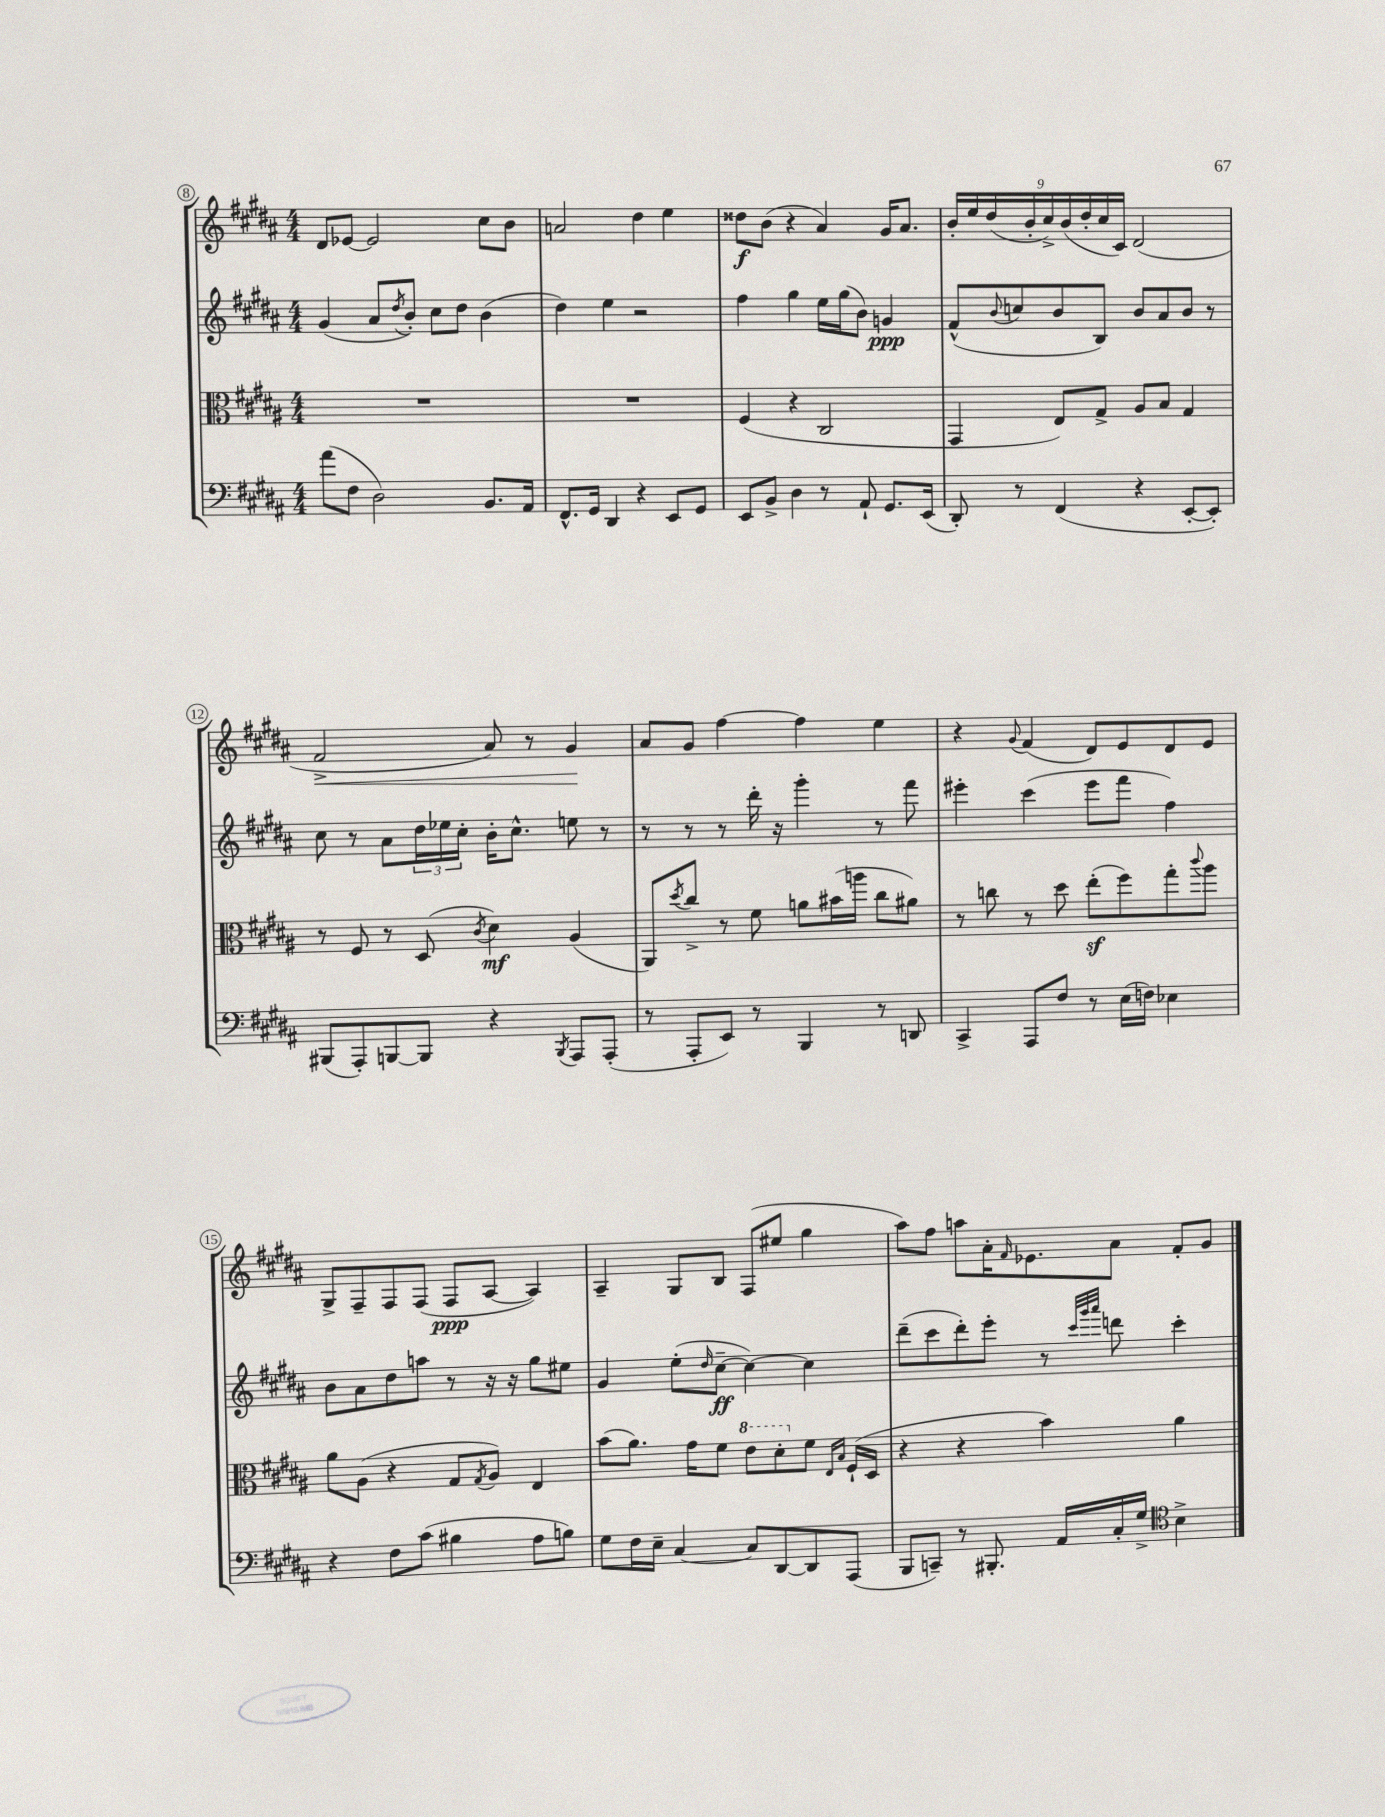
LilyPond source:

<<
\new StaffGroup <<
\new Staff = "s0" {
    \clef treble \key b \major \numericTimeSignature \time 4/4
    dis'8 ees'8~ ees'2 cis''8 b'8 |
    a'2 dis''4 e''4 |
    disis''8\f b'8( r4 ais'4) gis'16 ais'8. |
    \tuplet 9/8 { b'16-. e''16 dis''16( b'16-. cis''16->) b'16( dis''16-. cis''16 cis'16) } dis'2( |
    fis'2->\< ais'8) r8 gis'4\! |
    ais'8 gis'8 fis''4~ fis''4 e''4 |
    r4 \appoggiatura { gis'8 } fis'4( dis'8) e'8 dis'8 e'8 |
    gis8-> fis8-- fis8 fis8( fis8\ppp ais8~ ais4) |
    ais4-- gis8 b8 fis8( eis''8 gis''4 |
    ais''8) fis''8 a''8 ais'16-. \grace { fis'16 } ees'8. ais'8 fis'8-. gis'8 \bar "|." |
}
\new Staff = "s1" {
    \clef treble \key b \major \numericTimeSignature \time 4/4
    gis'4( ais'8 \acciaccatura { dis''8 } b'8-.) cis''8 dis''8 b'4( |
    dis''4) e''4 r2 |
    fis''4 gis''4 e''16 gis''16( b'8) g'4\ppp |
    fis'8-^( \appoggiatura { b'8 } c''8 b'8 b8) b'8 ais'8 b'8 r8 |
    cis''8 r8 ais'8 \tuplet 3/2 { dis''16 ees''16 cis''16-. } b'16-. cis''8.-^ e''8 r8 |
    r8 r8 r8 dis'''16-. r16 gis'''4-. r8 fis'''8 |
    eis'''4-. cis'''4( eis'''8 fis'''8 fis''4) |
    b'8 ais'8 dis''8 a''8 r8 r16 r16 gis''8 eis''8 |
    gis'4 e''8-.( \grace { dis''16 } cis''8~--\ff cis''4~) cis''4 |
    dis'''8--( cis'''8 dis'''8-.) e'''8-. r8 \grace { cis'''32 gis'''32 ais'''32 } d'''8 cis'''4-. \bar "|." |
}
\new Staff = "s2" {
    \clef alto \key b \major \numericTimeSignature \time 4/4
    R1 |
    R1 |
    fis4( r4 cis2 |
    gis,4 e8) gis8-> ais8 b8 gis4 |
    r8 fis8 r8 dis8( \acciaccatura { cis'8 } dis'4\mf) ais4( |
    ais,8) \acciaccatura { dis''8 } cis''8-> r8 fis'8 a'8 bis'16( a''16 cis''8 ais'8) |
    r8 c''8 r8 dis''8 e''8-.\sf( fis''8) gis''8-. \appoggiatura { cis'''8 } ais''8 |
    ais'8 ais8( r4 gis8 \acciaccatura { gis8 } ais8) e4 |
    b'8( ais'8.) gis'16 fis'8 \ottava #1 e''8 dis''8-. \ottava #0 fis'8 \grace { e16 b16 } fis16-!( dis16 |
    r4 r4 b'4) ais'4 \bar "|." |
}
\new Staff = "s3" {
    \clef bass \key b \major \numericTimeSignature \time 4/4
    ais'8( fis8 dis2) b,8. ais,16 |
    fis,8.-^ gis,16 dis,4 r4 e,8 gis,8 |
    e,8 b,8-> dis4 r8 ais,8-! gis,8. e,16( |
    dis,8-.) r8 fis,4( r4 e,8~-. e,8-.) |
    bis,,8( ais,,8-.) b,,8~ b,,8 r4 \acciaccatura { b,,8 } ais,,8 ais,,8-.( |
    r8 ais,,8-. e,8) r8 b,,4 r8 d,8 |
    cis,4-> ais,,8 fis8 r8 e16( f16) ees4 |
    r4 fis8 cis'8( bis4 ais8 b8) |
    gis8 fis16 e16-- cis4~ cis8 dis,8~ dis,8 ais,,8( |
    b,,8 c,8--) r8 bis,,8.-. ais,16 cis16-. gis16-> \clef tenor b4-> \bar "|." |
}
>>
>>
\layout { \context { \Score currentBarNumber = #8 \override BarNumber.stencil = #(make-stencil-circler 0.1 0.3 ly:text-interface::print) } }
